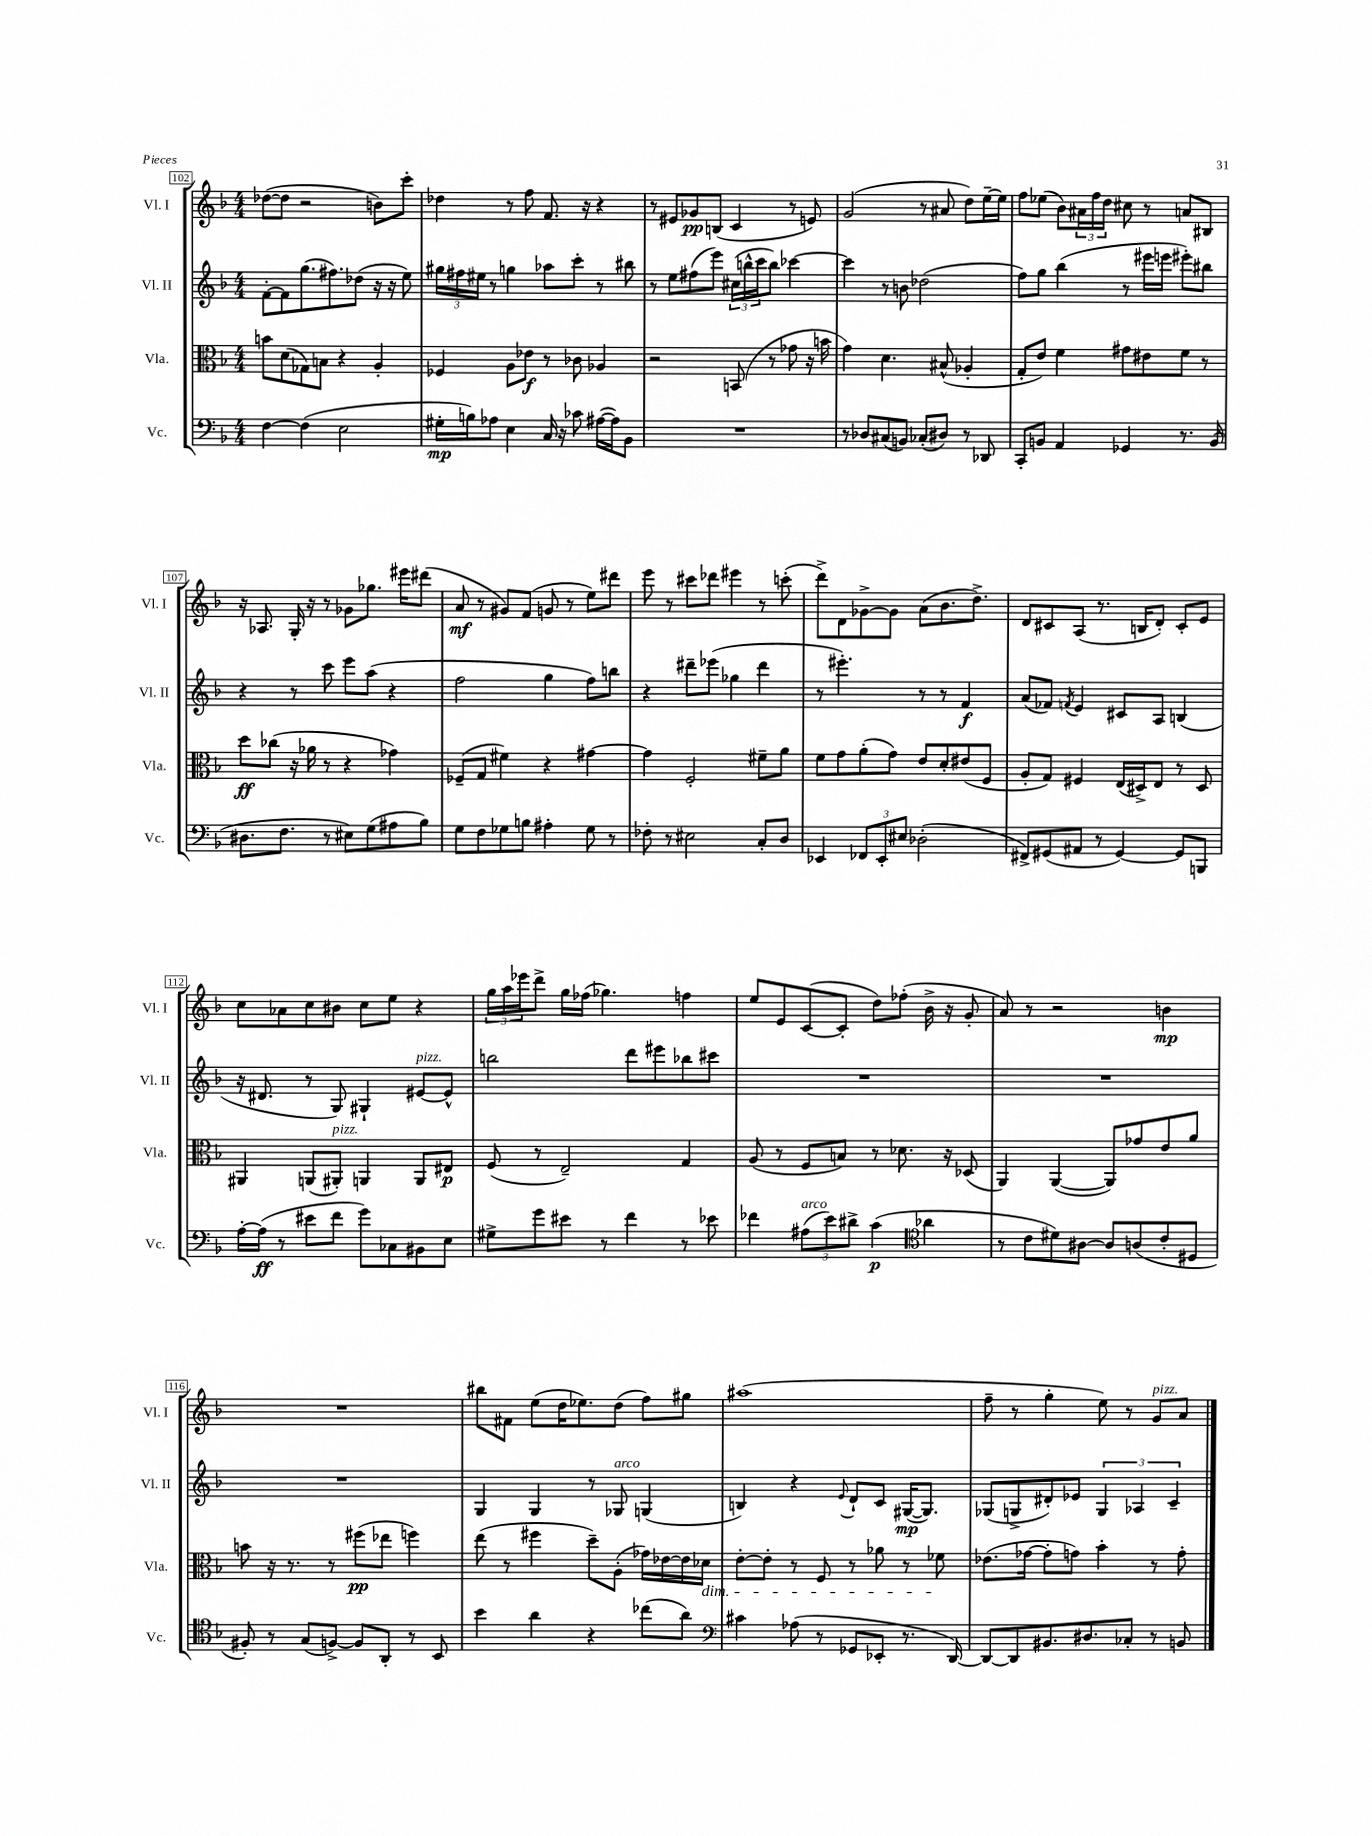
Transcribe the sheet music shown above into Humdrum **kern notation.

**kern	**kern	**kern	**kern
*staff4	*staff3	*staff2	*staff1
*clefF4	*clefC3	*clefG2	*clefG2
*k[b-]	*k[b-]	*k[b-]	*k[b-]
*M4/4	*M4/4	*M4/4	*M4/4
[4F	8b	[8f'	([8dd-
.	(8d	8f]	8dd-]
(4F]	8G-)	(8.gg	2r
.	8B	.	.
.	.	8.ff#)	.
2E	4r	.	.
.	.	(8dd-	.
.	4A'	16r	8b)
.	.	16r	.
.	.	8ee)	8ccc'
=	=	=	=
16G#'	4F-	24gg#	4dd-
.	.	24ff#	.
16B)	.	.	.
.	.	24ee#	.
8A-	.	8r	.
4E	8A	4gg	8r
.	8e-	.	8ff
16C	8r	8aa-	8.f
16r	.	.	.
8c-	8c-	8ccc'	.
.	.	.	16r
([16A#	4A-	8r	4r
16A#])	.	.	.
8BB-	.	8bb#	.
=	=	=	=
1r	2r	8r	8r
.	.	8ee	8e#
.	.	(8ff#	8g-
.	.	8eee)	(8B
.	(8BB	(24cc#	4c
.	.	24bb^^	.
.	.	24ccc	.
.	8r	8bb)	.
.	8g-	[4ccc-	8r
.	16r	.	8e)
.	16b	.	.
=	=	=	=
8r	4g)	4ccc-]	(2g
8D-	.	.	.
(8C#	4.d	8r	.
8BB)	.	8b	.
(8C-'	.	(2dd-	8r
8D#)	(8B#^^	.	8a#
8r	4A-'	.	8dd)
8DD-	.	.	[16ee~
.	.	.	16ee]
=	=	=	=
8CC'	8G'	8ff)	8ff
8BB	8e)	8gg	(8ee-
4AA	4f	(4bb-	8b-)
.	.	.	24a#
.	.	.	24ff
.	.	.	24dd
4GG-	8g#	8r	8cc#
.	8e#	16eee#	8r
.	.	16eee	.
8.r	8f	8eee#')	8a
.	8r	8bb#	8B#
(16BB	.	.	.
=	=	=	=
8.D#	8dd	4r	16r
.	.	.	8.A-
.	(8cc-	.	.
8.F	.	.	.
.	16r	8r	16G'
.	16a-	.	16r
8r	8r	8ccc	8r
8E#)	4r	8eee	8g-
(8G	.	(8aa	8.gg-
8A#	4g-)	4r	.
.	.	.	16eee#
8B-)	.	.	(8ddd#
=	=	=	=
8G	(8F-~	2ff	8a
8F	8G	.	8r
8G-	4f#)	.	8g#)
8B	.	.	(8f
4A#'	4r	4gg	8g
.	.	.	8r
8G-	[4g#	8ff)	8ee)
8r	.	8bb	8ddd#
=	=	=	=
8F-'	4g#]	4r	8eee
8r	.	.	8r
2E#	2F'	8ddd#~	8ccc#
.	.	(8eee-	8ddd-
.	.	4gg-	4eee#
8C'	8f#~	4ddd#	8r
8D	8a	.	(8ccc'
=	=	=	=
4EE-	8f	8r	8ddd^)
.	8g	4.eee#')	8d
12FF-	(8a'	.	[8g-^
12EE-'	.	.	.
.	8g)	.	8g-]
12E#	.	.	.
(2D-'	8e	8r	(8a
.	8d'	8r	8.b-
.	(8e#	4f	.
.	.	.	8.dd^)
.	8F	.	.
=	=	=	=
8FF#^)	8A'	(8a	8d
(8GG#	8G)	8f-)	8c#
.	.	8qf	.
8AA#	4F#	4e	(8A
8r	.	.	8.r
[4GG#)	(16E	8c#	.
.	16D#^)	.	16B
.	8E	8A	8d')
8GG#]	8r	(4B	8c#'
8BBB	8D#	.	8e
=	=	=	=
[16A'	4AA#	16r	8cc
(16A]	.	8.d#	.
8r	.	.	8a-
8e#	(8AA	8r	8cc
8f	8AA#')	8G)	8b#
8g)	4AA	4G#`	8cc
8C-	.	.	8ee
8BB#	8AA	[8e#	4r
8E	8E#	8e#^^]	.
=	=	=	=
8G#^	(8F	2bb	24gg
.	.	.	24aa
.	.	.	24eee-
8g	8r	.	8ddd^
8e#	2E~)	.	16gg
.	.	.	(16ff-
8r	.	.	4.gg-)
4f	.	8ddd	.
.	.	8eee#	.
8r	4G	8bb-	4ff
8e-	.	8ccc#	.
=	=	=	=
4f-	(8A	1r	8ee
.	8r	.	8e
(12A#	8F	.	([8c
12e)	.	.	.
.	8B)	.	8c']
12d#^	.	.	.
(4c	8r	.	8dd)
.	8.d-	.	(8ff-'
*clefC4	*	*	*
4a-	.	.	16b-^
.	16r	.	16r
.	(8D-	.	8g'
=	=	=	=
8r	4AA)	1r	8a)
8c	.	.	8r
8d#)	([4AA	.	2r
[8A#	.	.	.
8A#]	8AA])	.	.
(8A	8g-	.	.
8c'	8e	.	4b
8D#	8a	.	.
=	=	=	=
8F#')	8b	1r	1r
8r	16r	.	.
.	8.r	.	.
(8G	.	.	.
[8F^)	8r	.	.
8F]	(8ff#	.	.
8AA'	8ee-	.	.
8r	4ff)	.	.
8BB-	.	.	.
=	=	=	=
4b-	(8ee	4G	8bb#
.	8r	.	8f#
4a	4ff#	4G	(8ee
.	.	.	16dd
.	.	.	8.ee-)
4r	8dd~)	8r	.
.	(8A'	8G-	(8dd
(8cc-	16g-)	(4G	8ff)
.	[16e-	.	.
8a)	16e-]	.	8gg#
.	16d-	.	.
=	=	=	=
*clefF4	*	*	*
4c#	[8e'	4B)	(1aa#
.	8e']	.	.
(8A-	8r	4r	.
8r	8F	.	.
.	.	8qqe	.
8GG-	8r	8d`	.
8EE-'	8a-	8c	.
8.r	8r	([16G#	.
.	.	8.G#])	.
.	8f-	.	.
[16DD)	.	.	.
=	=	=	=
8DD_	(8.e-	(8G-	8ff~
8DD]	.	8G^	8r
.	[16g-	.	.
8.BB#	8g-']	8d#')	4gg'
.	8g)	8e-	.
8.D#	.	.	.
.	4b-'	6G	8ee)
8C-'	.	.	8r
.	.	6A-	.
8r	8r	.	8g
.	.	6c~	.
8BB	8g'	.	8a
==	==	==	==
*-	*-	*-	*-
